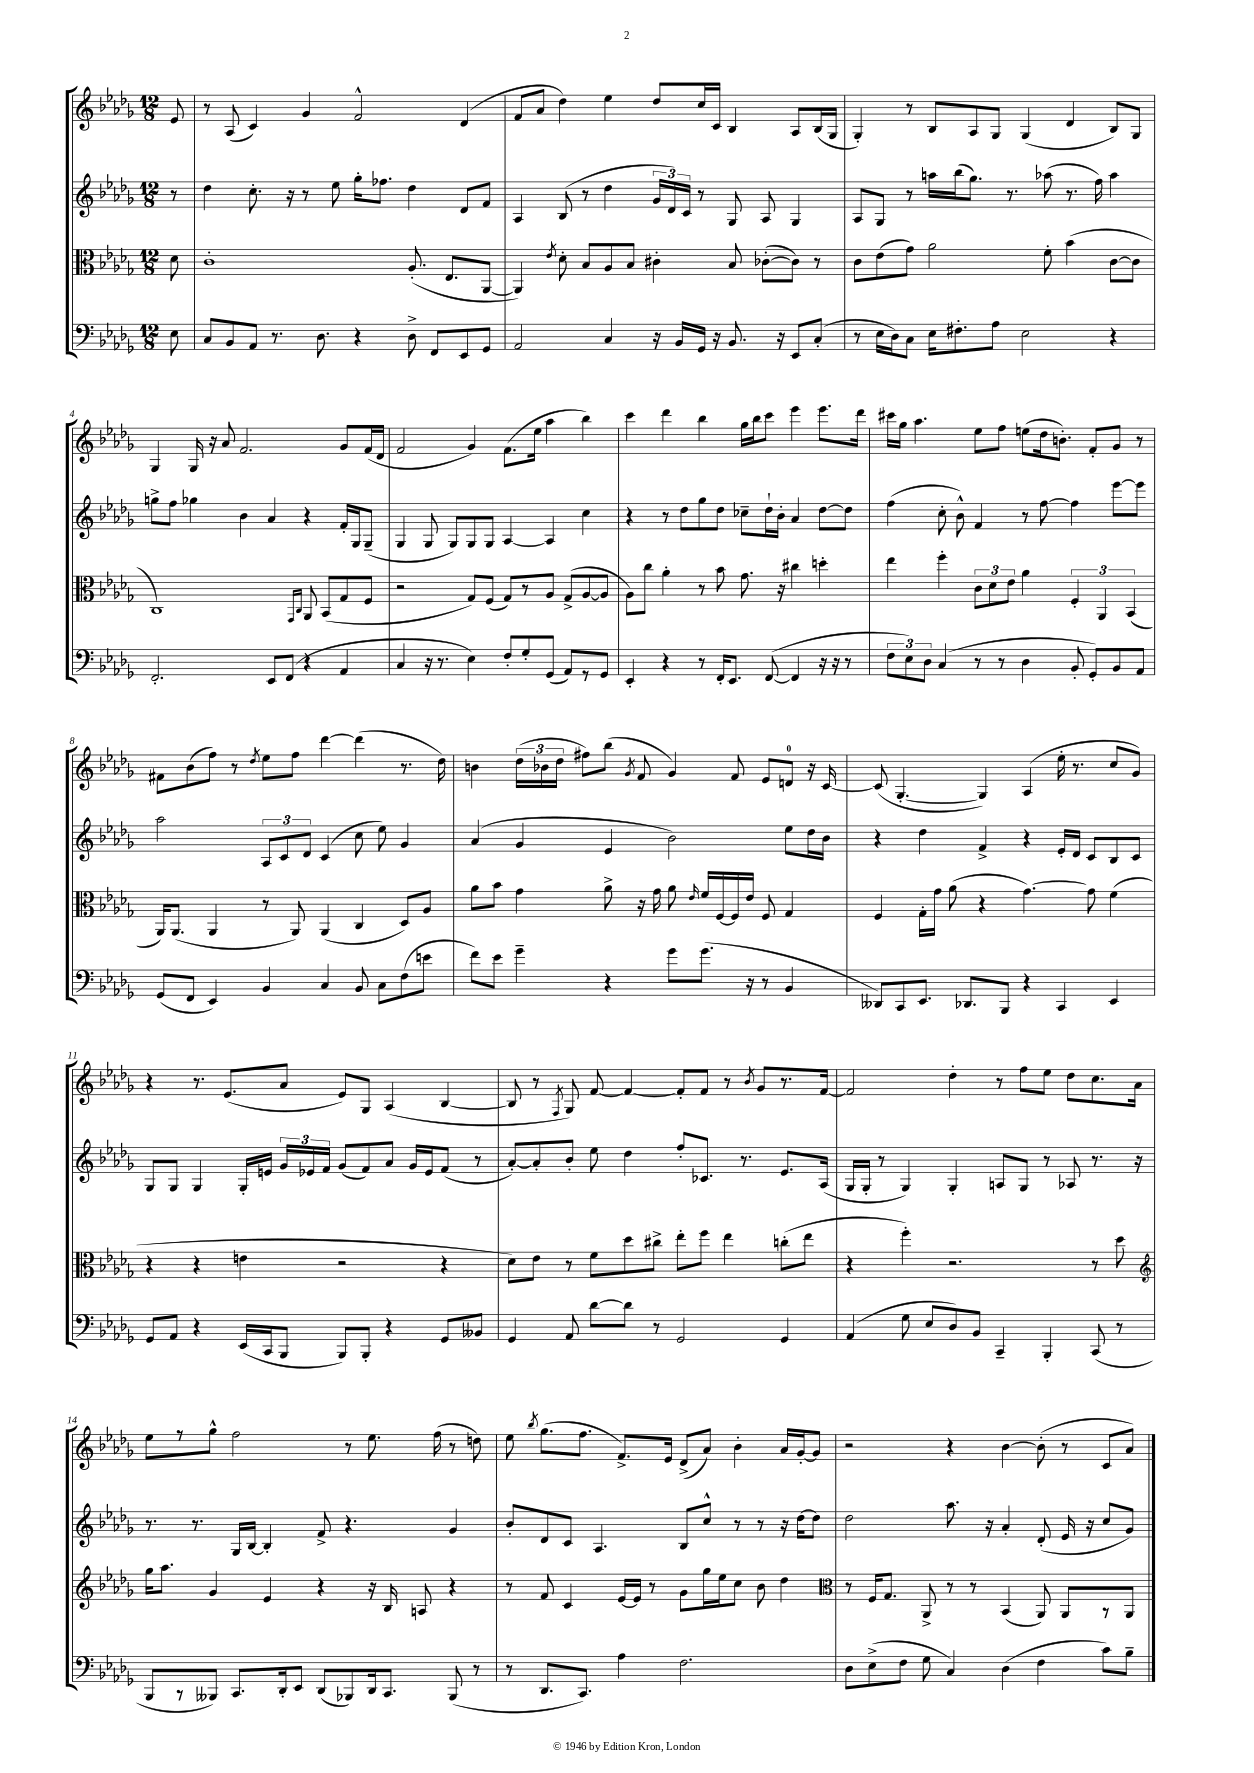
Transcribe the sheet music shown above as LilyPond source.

<<
\new StaffGroup <<
\new Staff = "s0" {
    \clef treble \key des \major \numericTimeSignature \time 12/8 \partial 8
    \autoBeamOff ees'8 |
    r8 aes8( c'4) ges'4 f'2-^ des'4( |
    f'8[ aes'8] des''4) ees''4 des''8[ c''16 c'16] bes4 aes8[ bes16( ges16] |
    ges4-.) r8 bes8[ aes8 ges8] ges4( des'4 bes8[) ges8] |
    ges4 ges16 r16 aes'8 f'2. ges'8[ f'16( des'16] |
    f'2 ges'4) f'8.[( ees''16] aes''4 bes''4) |
    c'''4 des'''4 bes''4 ges''16[ bes''16 c'''8] ees'''4 ees'''8.[ des'''16] |
    cis'''16[ ges''16] aes''4. ees''8[ f''8] e''8[( des''16 b'8.]-.) f'8[-. ges'8] r8 |
    fis'8[ bes'8( f''8]) r8 \acciaccatura { des''8 } ees''8[ f''8] des'''4~ des'''4( r8. des''16) |
    b'4 \tuplet 3/2 { des''16[( bes'16 des''16] } fis''8[) bes''8]( \acciaccatura { ges'8 } f'8 ges'4) f'8 ees'8[ d'8]-0 r16 c'16~ |
    c'8( ges4.~-. ges4) aes4( ees''16-. r8. c''8[ ges'8]) |
    r4 r8. ees'8.[( aes'8] ees'8[) ges8] aes4( bes4~ |
    bes8 r8 \acciaccatura { f8 } ges8) f'8~ f'4~ f'8[-. f'8] r8 \acciaccatura { bes'8 } ges'8[ r8. f'16]~ |
    f'2 des''4-. r8 f''8[ ees''8] des''8[ c''8. aes'16] |
    ees''8[ r8 ges''8]-^ f''2 r8 ees''8. f''16( r8 d''8) |
    ees''8 \acciaccatura { bes''8 } ges''8.[( f''8.] f'8.[->) ees'16] des'8[->( aes'8]) bes'4-. aes'16[ ges'16~-. ges'8] |
    r2 r4 bes'4~ bes'8-.( r8 c'8[ aes'8]) \bar "|." |
}
\new Staff = "s1" {
    \clef treble \key des \major \numericTimeSignature \time 12/8 \partial 8
    \autoBeamOff r8 |
    des''4 c''8.-. r16 r8 ees''8 ges''16[-. fes''8.] des''4 des'8[ f'8] |
    aes4 bes8( r8 des''4 \tuplet 3/2 { ges'16[ des'16) c'16] } r8 ges8 aes8 ges4 |
    aes8[ ges8] r8 a''16[ bes''16( ges''8.]) r8. aes''8( r8. f''16) aes''4 |
    g''8[-> f''8] ges''4 bes'4 aes'4 r4 f'16[-. ges16 ges8]--( |
    ges4 ges8 ges8[) ges8 ges8] aes4~ aes4 c''4 |
    r4 r8 des''8[ ges''8 des''8] ces''8[-- des''16-! bes'16]-. aes'4 des''8[~ des''8] |
    f''4( c''8-. bes'8-^) f'4 r8 f''8~ f''4 ees'''8[~ ees'''8] |
    aes''2 \tuplet 3/2 { aes8[ c'8 des'8] } c'4( c''8 ees''8) ges'4 |
    aes'4( ges'4 ees'4 bes'2) ees''8[ des''16 bes'16] |
    r4 des''4 f'4-> r4 ees'16[-. des'16] c'8[ bes8 c'8] |
    ges8[ ges8] ges4 ges16[-. e'16] \tuplet 3/2 { ges'16[ ees'16 f'16] } ges'8[( f'8) aes'8] ges'16[ ees'16 f'8]( r8 |
    aes'8[~-.) aes'8-. bes'8]-. ees''8 des''4 f''8[-. ces'8.] r8. ees'8.[ aes16]( |
    ges16[ ges16]-. r8 ges4) ges4-. a8[ ges8] r8 aes8 r8. r16 |
    r8. r8. ges16[ bes16]~ bes4-. f'8-> r4. ges'4 |
    bes'8[-. des'8 c'8] aes4. bes8[ c''8]-^ r8 r8 r16 des''16[~ des''8] |
    des''2 aes''8. r16 aes'4-. des'8-.( ees'16 r16 c''8[ ges'8]) \bar "|." |
}
\new Staff = "s2" {
    \clef alto \key des \major \numericTimeSignature \time 12/8 \partial 8
    \autoBeamOff des'8 |
    c'1-. aes8.-.( ees8.[ aes,8]~ |
    aes,4) \acciaccatura { ees'8 } des'8-. bes8[ aes8 bes8] cis'4-. bes8 ces'8[~-.( ces'8]) r8 |
    c'8[ ees'8( ges'8]) aes'2 f'8-. bes'4( c'8[~ c'8] |
    c1) \grace { ges,16[ c16] } aes,8 bes,8[( ges8 f8] |
    r2 ges8[) f8]( ges8[) r8 aes8] ges8[->( aes8~ aes8] |
    aes8[) c''8] aes'4-. r8 bes'8 ges'8. r16 cis''4 d''4-. |
    ees''4 f''4-. \tuplet 3/2 { c'8[ des'8 ees'8] } aes'4 \tuplet 3/2 { f4-. aes,4 bes,4( } |
    aes,16[) aes,8.]( aes,4 r8 aes,8) aes,4( c4 des8[) aes8] |
    aes'8[ bes'8] ges'4 aes'8-> r16 ges'16 aes'8 \grace { ees'16 } f'16[ f16~ f16 ees'16] f8 ges4 |
    f4 ges16[-. ges'16] aes'8( r4 ges'4.~) ges'8 f'4( |
    r4 r4 e'4 r2 r4 |
    des'8[) ees'8] r8 f'8[ des''8 cis''8]-> ees''8[-. f''8] ees''4 c''8[-.( ees''8] |
    r4 f''4-.) r2. r8 des''8 |
    \clef treble ges''16[ aes''8.] ges'4 ees'4 r4 r16 bes16 a8 r4 |
    r8 f'8 c'4 ees'16[~ ees'16] r8 ges'8[ ges''16 ees''16 c''8] bes'8 des''4 |
    \clef alto r8 f16[ ges8.] aes,8-> r8 r8 bes,4( aes,8) aes,8[ r8 aes,8] \bar "|." |
}
\new Staff = "s3" {
    \clef bass \key des \major \numericTimeSignature \time 12/8 \partial 8
    \autoBeamOff ees8 |
    c8[ bes,8 aes,8] r8. des8. r4 des8-> f,8[ ees,8 ges,8] |
    aes,2 c4 r16 bes,16[ ges,16] r16 bes,8. r16 ees,8[ c8]-.( |
    r8 ees16[ des16) c8] ees16[ fis8.-. aes8] ees2 r4 |
    f,2.-. ees,8[ f,8]( r4 aes,4 |
    c4 r16 r8. ees4) f8[-. ges8-. ges,8]( aes,8[) r8 ges,8] |
    ees,4-. r4 r8 f,16[-. ees,8.] f,8~( f,4 r16 r16 r8 |
    \tuplet 3/2 { f8[ ees8) des8] } c4( r8 r8 des4 bes,8-. ges,8[-.) bes,8 aes,8] |
    ges,8[( f,8] ees,4) bes,4 c4 bes,8 c8[ f8( e'8] |
    f'8[) ees'8] ges'4-- r4 ges'8[ ges'8.]( r16 r8 bes,4 |
    deses,8[) c,8 ees,8.] des,8.[ bes,,8] r4 c,4 ees,4 |
    ges,8[ aes,8] r4 ees,16[( c,16 bes,,8] bes,,8[) bes,,8]-. r4 ges,8[ beses,8] |
    ges,4 aes,8 des'8[~ des'8] r8 ges,2 ges,4 |
    aes,4( ges8 ees8[ des8) bes,8] c,4-- bes,,4-. c,8( r8 |
    bes,,8[ r8 beses,,8]) c,8.[ des,16-. ees,8] des,8[( bes,,8) des,16 c,8.] bes,,8( r8 |
    r8 des,8.[ c,8.]) aes4 f2. |
    des8[ ees8->( f8] ges8 c4) des4( f4 c'8[) bes8]-- \bar "|." |
}
>>
>>
